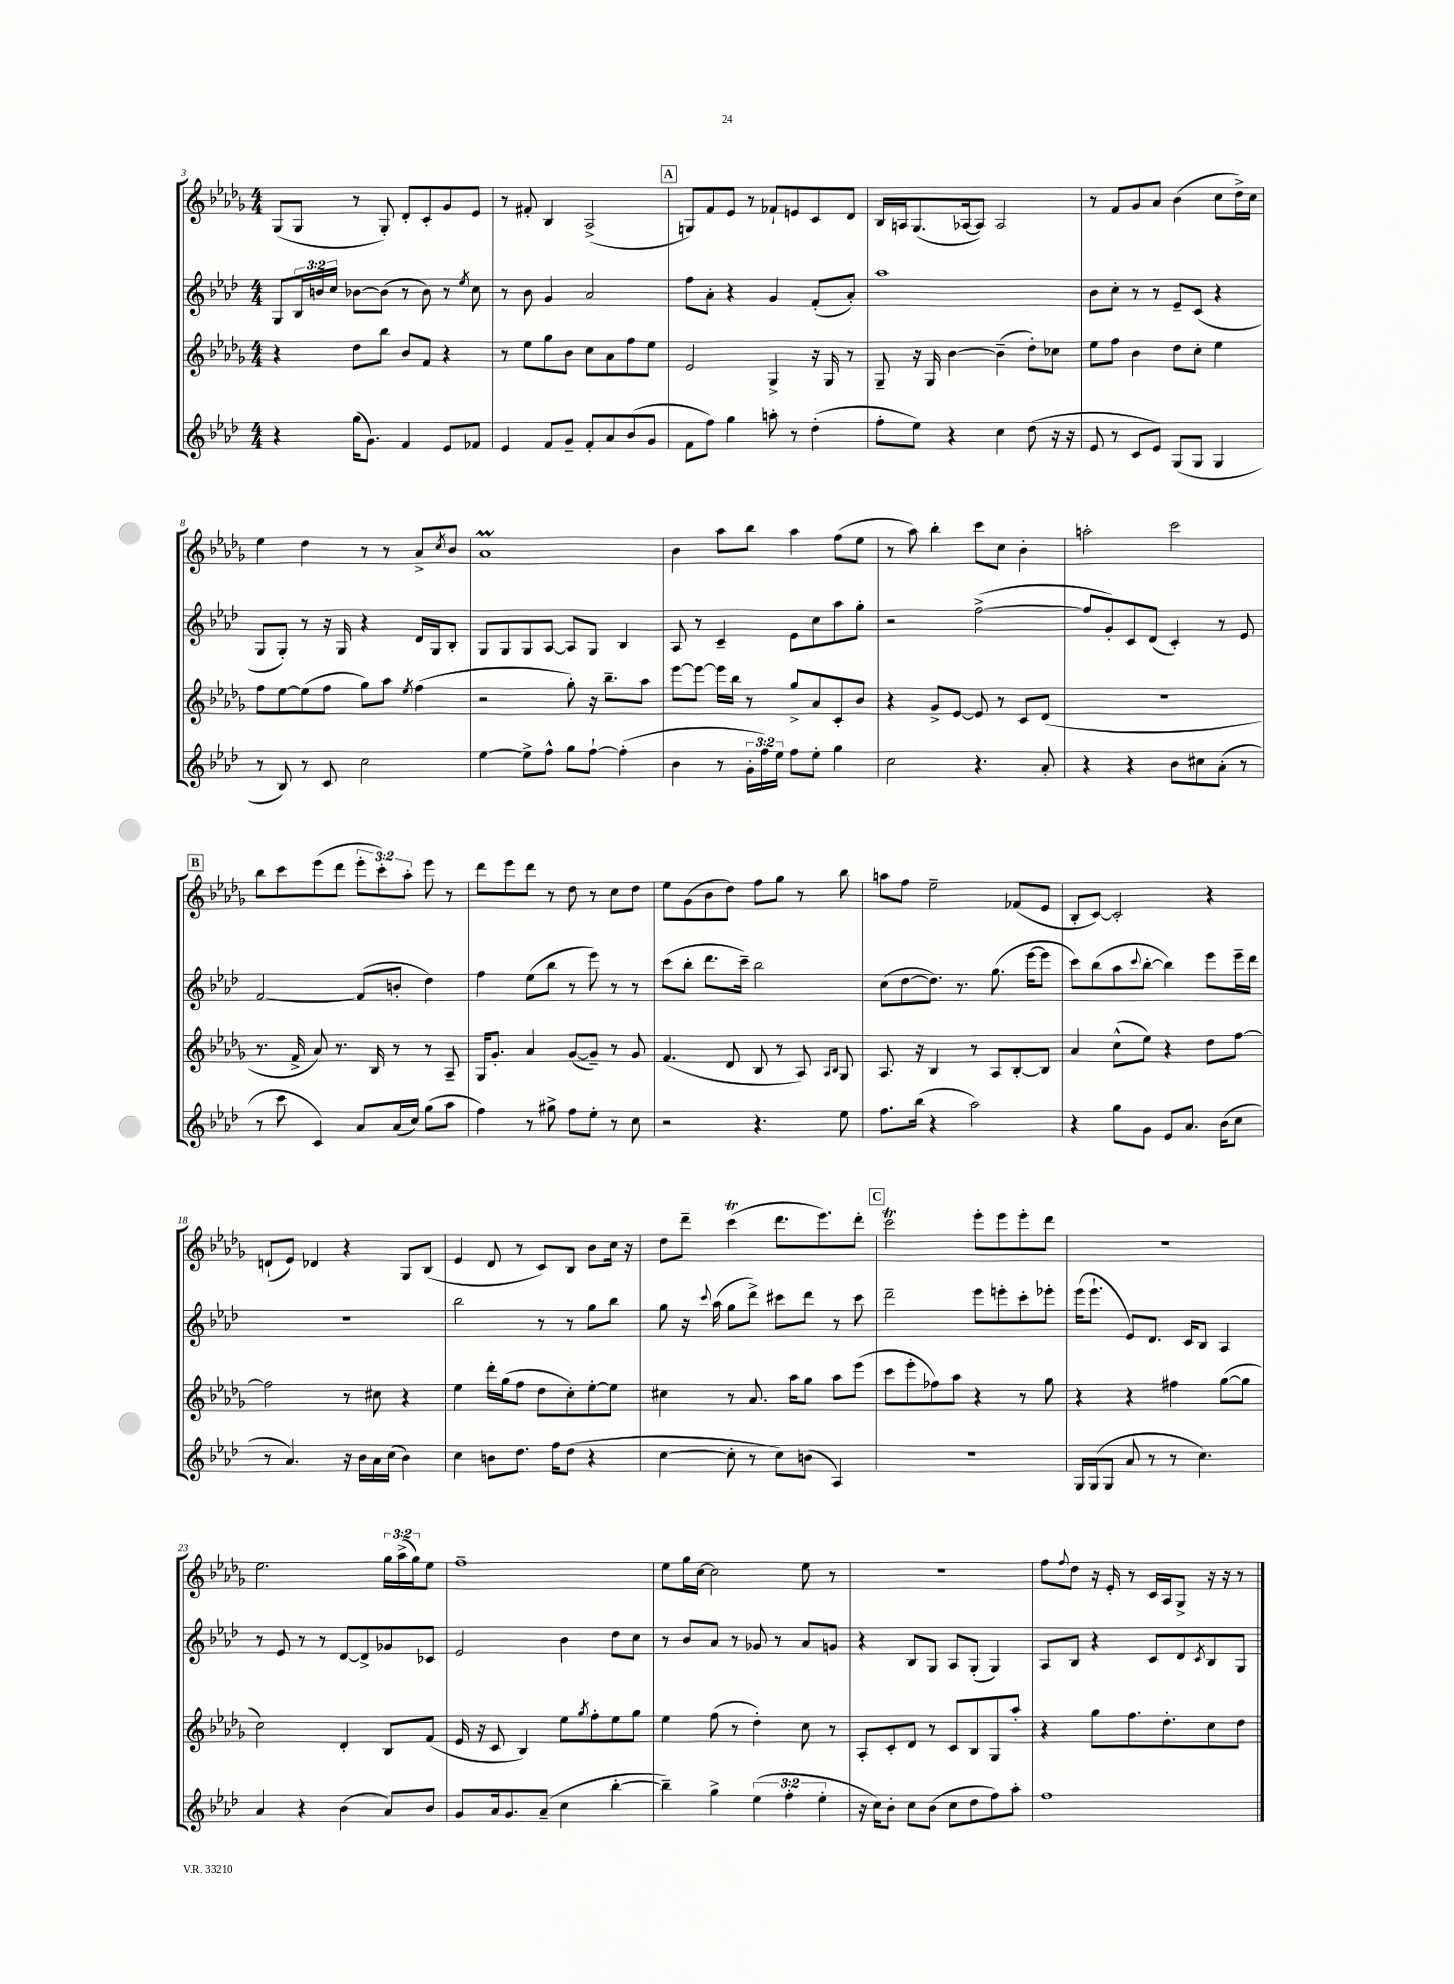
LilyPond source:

<<
\new StaffGroup <<
\new Staff = "s0" {
    \clef treble \key des \major \numericTimeSignature \time 4/4 \override Staff.TupletNumber.text = #tuplet-number::calc-fraction-text
    ges8( ges8 r8 ges8-.) des'8-. c'8-. ges'8 ees'8 |
    r8 fis'8-. bes4 aes2->( |
    \mark \markup { \box "A" } g8) f'8 ees'8 r8 fes'8-! e'8 c'8 des'8 |
    bes16 a16 ges8.( aes16~ aes8) aes2 |
    r8 f'8 ges'8 aes'8 bes'4( c''8 des''16->) c''16 |
    ees''4 des''4 r8 r8 aes'8-> \acciaccatura { c''8 } bes'8 |
    aes'1\prall |
    bes'4 aes''8 bes''8 aes''4 f''8( ees''8 |
    r8 aes''8) bes''4-. c'''8 c''8 bes'4-. |
    a''2-. c'''2 |
    \mark \markup { \box "B" } bes''8 c'''8 ees'''8( des'''8 \tuplet 3/2 { ees'''8-. c'''8-.) aes''8-. } ees'''8 r8 |
    des'''8 ees'''8 des'''8 r8 des''8 r8 c''8 des''8 |
    ees''8 ges'8( bes'8 des''8) f''8 ges''8 r8 bes''8 |
    a''8 f''8 ees''2-- fes'8( ees'8 |
    bes8-. c'8~) c'2-. r4 |
    d'8-!( ees'8) des'4 r4 ges8 bes8( |
    ees'4 des'8 r8 c'8) bes8 bes'8 c''16 r16 |
    des''8 des'''8-- c'''4\trill( des'''8. ees'''8.) des'''8-. |
    \mark \markup { \box "C" } c'''2\trill ees'''8-. ees'''8 ees'''8-. des'''8 |
    R1 |
    ees''2. \tuplet 3/2 { ges''16 aes''16->( ges''16) } ees''8 |
    f''1-- |
    ees''8 ges''16 c''16~ c''2 ees''8 r8 |
    R1 |
    f''8 \appoggiatura { f''8 } des''8 r16 ees'16-. r8 c'16 aes16 ges8-> r16 r16 r8 \bar "|." |
}
\new Staff = "s1" {
    \clef treble \key aes \major \numericTimeSignature \time 4/4 \override Staff.TupletNumber.text = #tuplet-number::calc-fraction-text
    g8 \tuplet 3/2 { bes16 b'16 c''16 } bes'8~ bes'8( r8 bes'8) r8 \acciaccatura { ees''8 } c''8 |
    r8 bes'8 g'4 aes'2 |
    \mark \markup { \box "A" } f''8 aes'8-. r4 g'4 f'8-.( aes'8-.) |
    aes''1 |
    bes'8 c''8-. r8 r8 ees'8-- c'8( r4 |
    g8 g8-.) r8 r16 g16 r4 des'16 g16 bes8-. |
    g8 g8 g8 aes8~ aes8 g8 bes4 |
    aes8 r8 c'4-- ees'8 c''8 aes''8 g''8-. |
    r2 f''2~->( |
    f''8 g'8-.) c'8 des'8( c'4-.) r8 ees'8 |
    \mark \markup { \box "B" } f'2~ f'8( b'8-. des''4) |
    f''4 ees''8( bes''8 r8 ees'''8) r8 r8 |
    c'''8( bes''8-. des'''8. c'''16--) bes''2 |
    c''8( des''8~ des''8.) r8. g''8.( ees'''16~ ees'''8 |
    c'''8) bes''8( aes''8 \appoggiatura { c'''8 } bes''8~-. bes''4) ees'''8 ees'''16-- des'''16 |
    R1 |
    bes''2 r8 r8 g''8 bes''8 |
    g''8 r16 \appoggiatura { c'''8 } aes''16( g''8 des'''8->) cis'''8 des'''8 r8 cis'''8 |
    \mark \markup { \box "C" } des'''2-- ees'''8 e'''8-. c'''8-. ees'''8-. |
    ees'''16( ees'''8.-! ees'8) des'8. c'16 bes8 aes4 |
    r8 ees'8 r8 r8 des'8~ des'8-> ges'8 ces'8 |
    ees'2 bes'4 des''8 c''8 |
    r8 bes'8 aes'8 r8 ges'8 r8 aes'8 g'8 |
    r4 bes8 g8 aes8 g8-.( g4) |
    aes8 bes8 r4 c'8 des'8 \acciaccatura { c'8 } bes8 g8 \bar "|." |
}
\new Staff = "s2" {
    \clef treble \key des \major \numericTimeSignature \time 4/4
    r4 des''8 bes''8 bes'8 f'8 r4 |
    r8 ees''8 ges''8 bes'8 c''8 aes'8 f''8 ees''8 |
    \mark \markup { \box "A" } ees'2 ges4-> r16 ges16 r8 |
    ges8-- r16 ges16 bes'4~ bes'4--( des''8-.) ces''8 |
    ees''8 f''8 bes'4 des''8 c''8-. ees''4 |
    f''8 ees''8~ ees''8( f''8 ges''8) aes''8 \acciaccatura { ees''8 } f''4( |
    r2 ges''8-.) r16 bes''8.-- aes''8 |
    ees'''8~ ees'''8~ ees'''16 bes''16 r8 ges''8-> aes'8 c'8-. bes'8 |
    r4 ges'8-> ees'8~ ees'8 r8 c'8 des'8( |
    r1 |
    \mark \markup { \box "B" } r8. f'16-> aes'8) r8. bes16 r8 r8 aes8-- |
    ges16 ges'8.-. aes'4 ges'8~( ges'8--) r8 ges'8 |
    f'4.( des'8 bes8 r8 aes8) \grace { aes16 bes16 } ges8 |
    aes8. r16 bes4 r8 aes8 bes8~-. bes8 |
    aes'4 c''8-^( ees''8) r4 des''8 f''8~ |
    f''2 r8 cis''8 r4 |
    ees''4 des'''16-. ges''16( f''8 des''8 c''8-.) ees''8~-. ees''8 |
    cis''4 r8 aes'8. aes''16 ges''8 aes''8 ees'''8( |
    \mark \markup { \box "C" } c'''8 ees'''8-. fes''8) aes''8 r4 r8 ges''8 |
    r4 r4 fis''4 ges''8~( ges''8 |
    c''2) des'4-. bes8 f'8( |
    ees'16 r16 c'8 bes4) ees''8 \acciaccatura { ges''8 } f''8-. ees''8 ges''8 |
    ees''4 f''8( r8 des''4-.) c''8 r8 |
    aes8-. c'8-. des'8 r8 c'8 bes8 ges8 aes''8-. |
    r4 ges''8 f''8. des''8.-. c''8 des''8 \bar "|." |
}
\new Staff = "s3" {
    \clef treble \key aes \major \numericTimeSignature \time 4/4 \override Staff.TupletNumber.text = #tuplet-number::calc-fraction-text
    r4 g''16( g'8.) f'4 ees'8 fes'8 |
    ees'4 f'8 g'8-- f'8-. aes'8 bes'8( g'8 |
    \mark \markup { \box "A" } f'8 f''8) g''4 a''8-. r8 des''4-.( |
    f''8-. ees''8) r4 c''4 des''8( r16 r16 |
    ees'8 r8 c'8 ees'8) g8( g8 g4 |
    r8 bes8) r8 c'8 c''2 |
    ees''4~ ees''8-> f''8-^ g''8 f''8~-! f''4-.( |
    bes'4 r8 \tuplet 3/2 { g'16-. f''16) ees''16 } f''8 ees''8-. g''4 |
    c''2 r4. aes'8-. |
    r4 r4 bes'8 cis''8 aes'8-.( r8 |
    \mark \markup { \box "B" } r8 c'''8 c'4) aes'8 aes'16( c''16) g''8( aes''8 |
    f''4) r8 gis''8-> f''8 ees''8-. r8 c''8 |
    r2 r4. ees''8 |
    f''8. bes''16( r4 aes''2) |
    r4 g''8 g'8 ees'8 aes'8. bes'16( c''8 |
    r8 aes'4.) r16 bes'16 aes'16 c''16( bes'4) |
    c''4 b'8 des''8. f''16 des''8( r4 |
    c''4~ c''8-. r8 c''8) b'8( aes4) |
    \mark \markup { \box "C" } R1 |
    g16 g16( g8 aes'8 r8 r8 c''4.) |
    aes'4 r4 bes'4( aes'8) bes'8 |
    g'8 aes'16 g'8. aes'8--( c''4 bes''4~-. |
    bes''4--) g''4-> \tuplet 3/2 { ees''4( f''4-. ees''4-. } |
    r16 c''16) bes'8-. c''8 bes'8( c''8 des''8 f''8) aes''8-. |
    f''1 \bar "|." |
}
>>
>>
\layout { \context { \Score currentBarNumber = #3 } }
